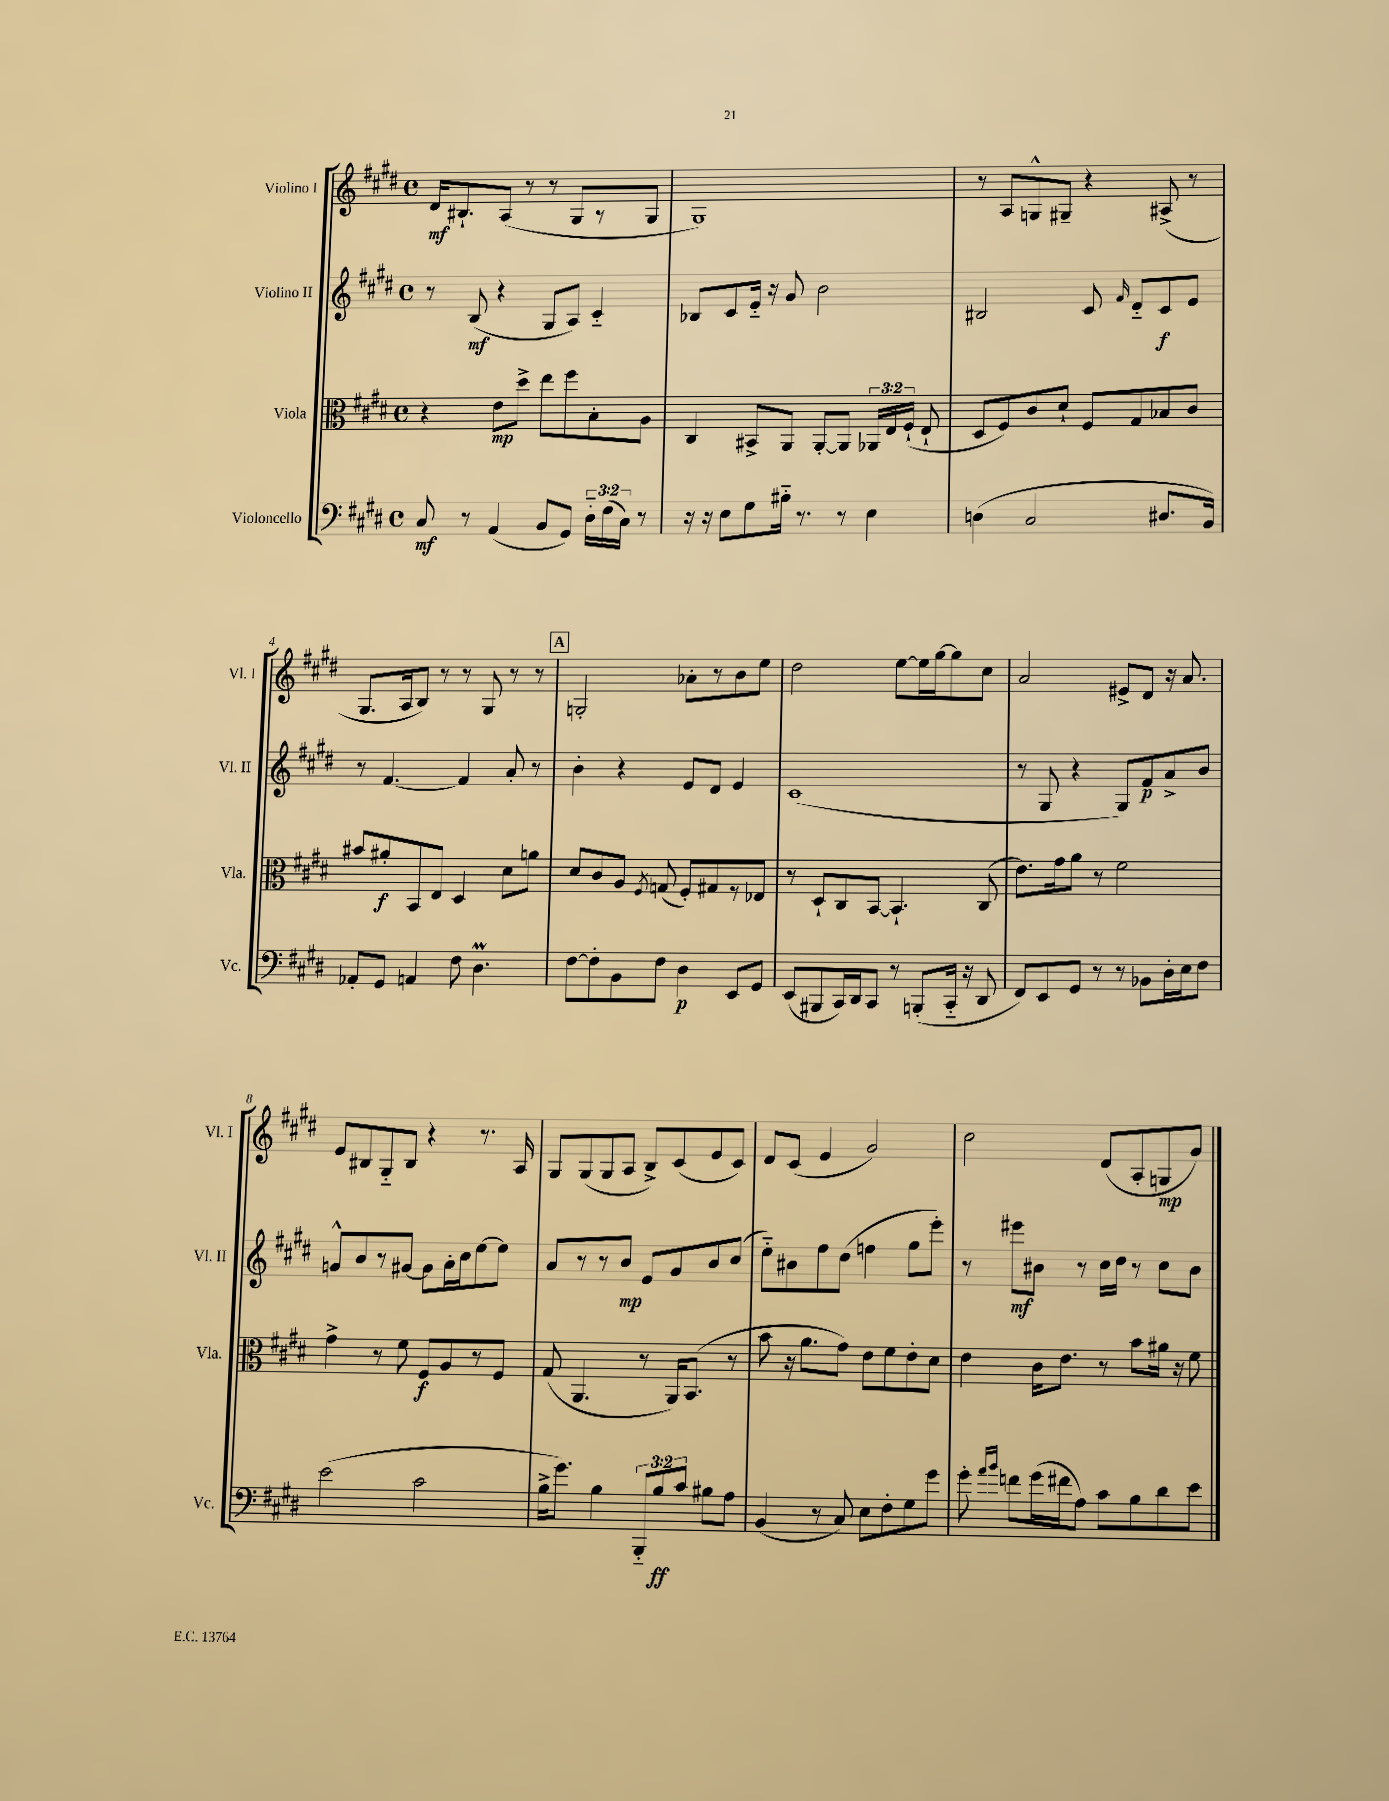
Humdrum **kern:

**kern	**kern	**kern	**kern
*staff4	*staff3	*staff2	*staff1
*clefF4	*clefC3	*clefG2	*clefG2
*k[f#c#g#d#]	*k[f#c#g#d#]	*k[f#c#g#d#]	*k[f#c#g#d#]
*M4/4	*M4/4	*M4/4	*M4/4
*met(c)	*met(c)	*met(c)	*met(c)
8C#/	4r	8r	16d#/LK
.	.	.	8.B#`/
8r	.	(8B/	.
(4AA/	8e\L	4r	(8A/J
.	8dd#^\J	.	8r
8BB/L	8ee\L	8G#/L	8r
8GG#/J)	8ff#\	8A/J)	8G#/L
24D#'~\LL	8B'\	4c#'~/	8r
(24F#\	.	.	.
24C#\JJ)	.	.	.
8r	8A\J	.	8G#/J
=	=	=	=
16r	4C#/	8B-/L	1G#)
16r	.	.	.
8E\L	.	8c#/	.
8G#\	8BB#^/L	16e'~/Jk	.
.	.	16r	.
16B#'~\Jk	8AA/J	8g#/	.
8.r	.	.	.
.	[8AA'/L	2b\	.
8r	8AA/]J	.	.
4E\	24AA-/LL	.	.
.	24E/	.	.
.	(24F#`/JJ	.	.
.	8E`/	.	.
=	=	=	=
(4D\	8D#/L	2B#/	8r
.	8F#/)	.	8A/L
2C#/	8c#/	.	8G^^/
.	8d#`/J	.	8G#~/J
.	8F#/L	8c#/	4r
.	.	16qqf#/	.
.	8G#/	8d#'~/L	.
8.D#/L	8B-/	8c#/	(8A#^/
.	8c#/J	8e/J	8r
16BB/Jk)	.	.	.
=	=	=	=
8AA-'/L	8b#/L	8r	8.G#/L
8GG#/J	8a#'/	[4.f#/	.
.	.	.	16A/k
4AA/	8BB/	.	8B/J)
.	8E/J	.	8r
8F#\	4D#/	4f#/]	8r
4.D#\	.	.	8G#/
.	8d#\L	8a'/	8r
.	8a\J	8r	8r
=	=	=	=
[8F#\L	8d#/L	4b'\	2G'/
8F#'\]	8c#/	.	.
8BB\	8A/J	4r	.
.	8qF#/	.	.
8F#\J	(8G/	.	.
4D#\	8F#'/L)	8e/L	8a-'\L
.	8G#/	8d#/J	8r
8EE/L	8r	4e/	8b\
8GG#/J	8E-/J	.	8ee\J
=	=	=	=
(8EE/L	8r	(1c#	2dd#\
8BBB#/	8D#`/L	.	.
16CC#/L)	8C#/	.	.
16DD#/J	.	.	.
8CC#/J	[8BB/J	.	.
8r	4.BB`/]	.	[8ee\L
(8BBB'/L	.	.	16ee\]L
.	.	.	[16gg#\J
16CC#'~/Jk	.	.	8gg#\]
16r	.	.	.
8DD#/	(8C#/	.	8cc#\J
=	=	=	=
8FF#/L)	8.e\L)	8r	2a/
8EE/	.	8G#/	.
.	16g#\k	.	.
8GG#/J	8a\J	4r	.
8r	8r	.	.
8r	2f#\	8G#/L)	8e#^/L
8BB-\L	.	8f#/	8d#/J
16D#'\L	.	8a^/	16r
16E\J	.	.	8.a/
8F#\J	.	8b/J	.
=	=	=	=
(2e\	4g#^\	8g^^/L	8e/L
.	.	8b/	8B#/
.	8r	8r	8G#'~/
.	8f#\	[8g#/J	8B#/J
2c#\	8F#/L	8g#\]L	4r
.	8A/	16a'\L	.
.	.	16cc#\J	.
.	8r	[8ee\	8.r
.	8F#/J	8ee\]J	.
.	.	.	16A/
=	=	=	=
16B^\LK	(8G#/	8a/L	8G#/L
8.g#\J)	.	.	.
.	4.AA/	8r	(8G#/
4B\	.	8r	8G#/
.	.	8b/J	8A/J
12BBB'~/L	8r	8e/L	8B^/L)
12B/	.	.	.
.	16AA/LK)	8g#/	(8c#/
12c#/J	.	.	.
.	(8.BB/J	.	.
8B#\L	.	8b/	8e/
8A\J	8r	(8cc#/J	8c#/J)
=	=	=	=
(4BB/	8b\	8ee'~\L)	8d#/L
.	16r	8b#\	(8c#/J
.	8.a\L	.	.
8r	.	8ff#\	4e/
8C#/)	8g#\J)	(8dd#\J	.
8E\L	8e\L	4ff\	2g#/)
8F#'\	8f#\	.	.
8G#\	8e'\	8gg#\L	.
8g#\J	8d#\J	8eee'\J)	.
=	=	=	=
8g#'\	4e\	8r	2cc#\
16qqa/LL	.	.	.
16qqb/JJ	.	.	.
8f\L	.	8eee#\L	.
(16g#\L	16c#\LK	8b#\J	.
16f#\J	8.e\J	.	.
8A\J)	.	8r	.
8c#\L	8r	16cc#\LL	(8d#/L
.	.	16dd#\JJ	.
8B\	8b\L	8r	8A'/
8d#\	16a#\Jk	8cc#\L	8G/
.	16r	.	.
8e\J	8f#\	8b#\J	8g#/J)
==	==	==	==
*-	*-	*-	*-
